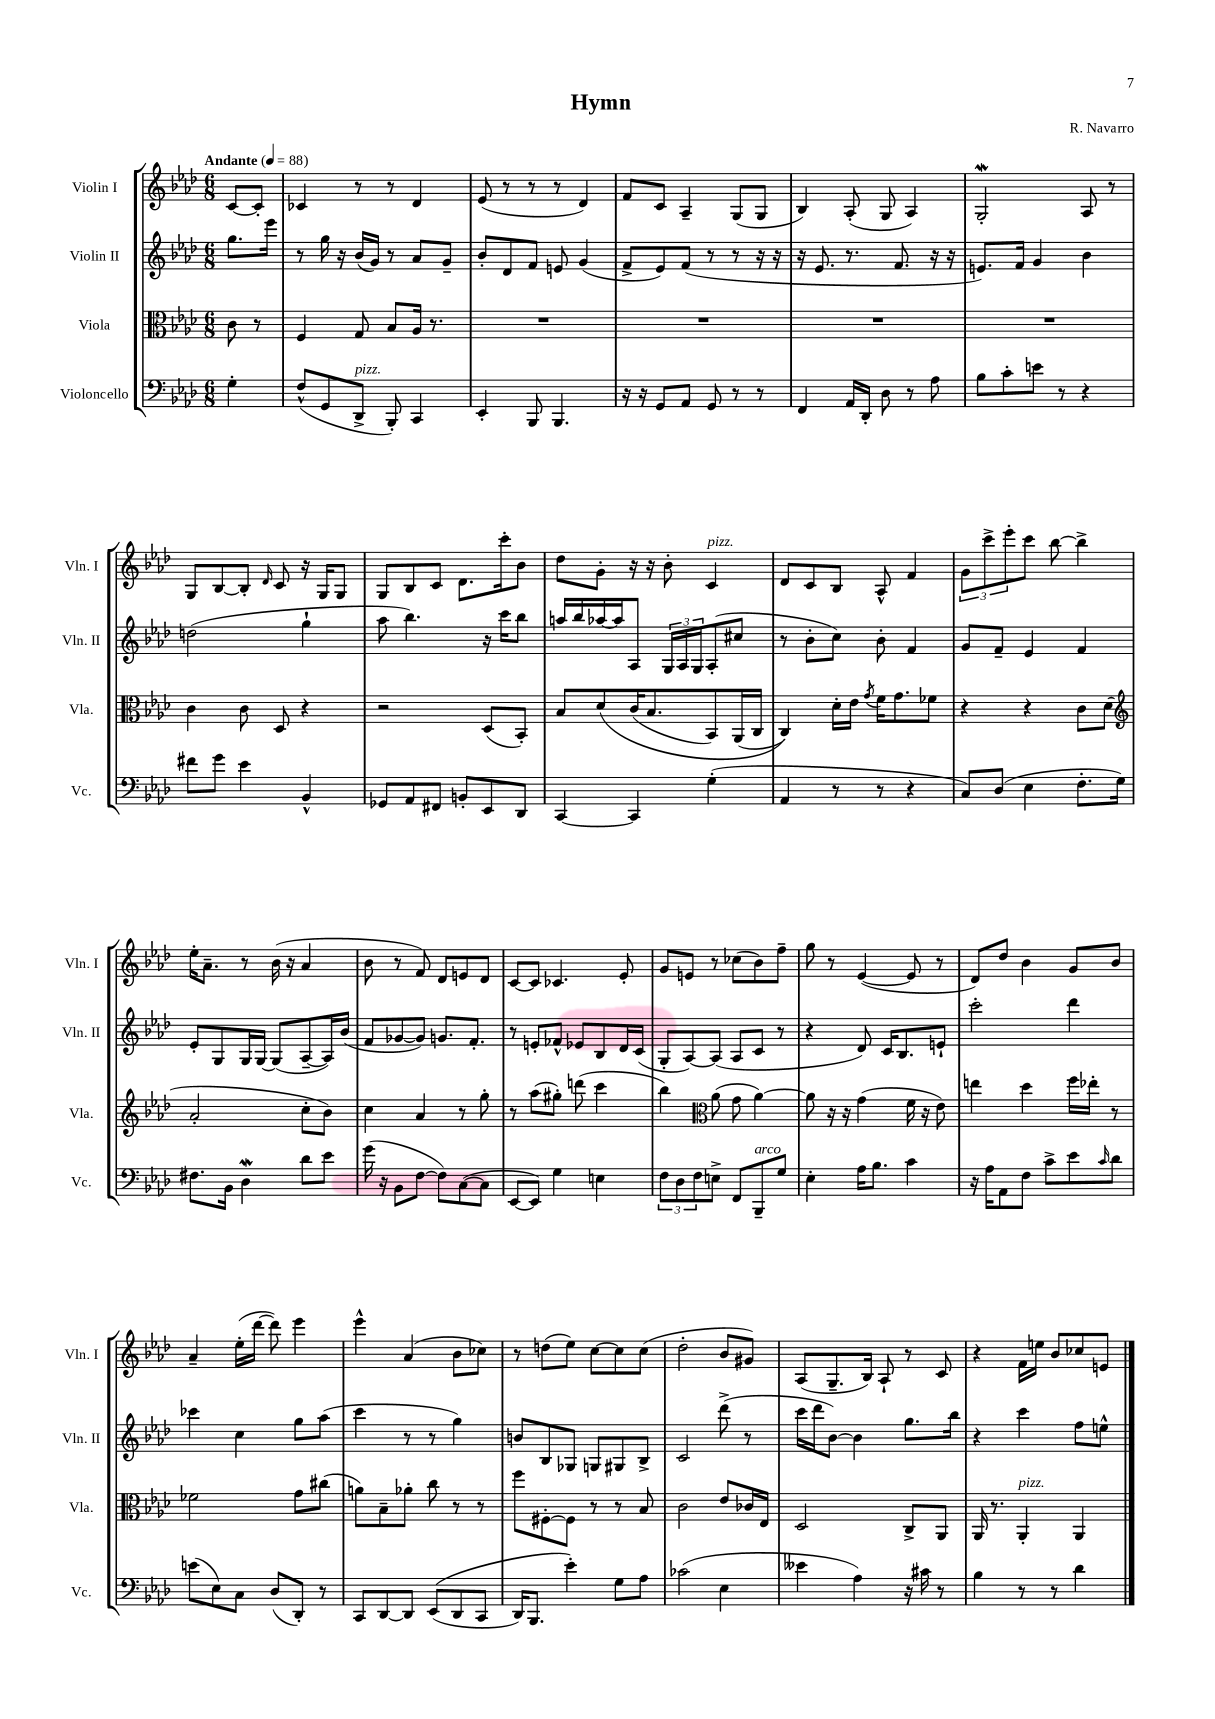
\header { title = "Hymn" composer = "R. Navarro" }
<<
\new StaffGroup <<
\new Staff = "s0" \with { instrumentName = "Violin I" shortInstrumentName = "Vln. I" } {
    \clef treble \key aes \major \numericTimeSignature \time 6/8 \partial 4 \tempo "Andante" 4 = 88
    c'8~ c'8-. |
    ces'4 r8 r8 des'4 |
    ees'8( r8 r8 r8 des'4) |
    f'8 c'8 aes4-- g8( g8 |
    bes4) aes8-.( g8 aes4) |
    g2-.\mordent aes8 r8 |
    g8 bes8~ bes8-. \grace { des'16 } c'8 r16 g16 g8 |
    g8 bes8 c'8 des'8. c'''16-. bes'8 |
    des''8 g'8-. r16 r16 bes'8-. c'4^\markup { \italic "pizz." } |
    des'8 c'8 bes8 aes8-^ f'4 |
    \tuplet 3/2 { g'8 c'''8-> ees'''8-. } c'''8 bes''8~ bes''4-> |
    ees''16-. aes'8.-- r8 bes'16( r16 aes'4 |
    bes'8 r8 f'8) des'8 e'8 des'8 |
    c'8~ c'8 ces'4. ees'8-. |
    g'8 e'8 r8 ces''8( bes'8) f''8-- |
    g''8 r8 ees'4~( ees'8 r8 |
    des'8) des''8 bes'4 g'8 bes'8 |
    aes'4-- ees''16-.( des'''16~ des'''8) ees'''4 |
    ees'''4-^ aes'4( bes'8 ces''8) |
    r8 d''8( ees''8) c''8~ c''8 c''8( |
    des''2-. bes'8 gis'8) |
    aes8( g8.-- bes16) aes8-! r8 c'8 |
    r4 f'16 e''16 bes'8 ces''8 e'8 \bar "|." |
}
\new Staff = "s1" \with { instrumentName = "Violin II" shortInstrumentName = "Vln. II" } {
    \clef treble \key aes \major \numericTimeSignature \time 6/8 \partial 4
    g''8. ees'''16 |
    r8 g''16 r16 bes'16( g'16) r8 aes'8 g'8-- |
    bes'8-. des'8 f'8 e'8 g'4( |
    f'8-> ees'8) f'8( r8 r8 r16 r16 |
    r16 ees'8. r8. f'8. r16 r16 |
    e'8.) f'16 g'4 bes'4 |
    d''2( g''4-! |
    aes''8 bes''4.) r16 c'''16 bes''8 |
    a''16 bes''16 aes''16~ aes''16 aes8 \tuplet 3/2 { g16 aes16 g16 } aes8-.( cis''8 |
    r8 bes'8-. c''8) bes'8-. f'4 |
    g'8 f'8-- ees'4 f'4 |
    ees'8-. g8 g16 g16~ g8( aes8~-- aes16) bes'16( |
    f'8 ges'8~ ges'8) g'8. f'8.-. |
    r8 e'8-. fes'8-^ ees'8 bes8 des'16 c'16( |
    g8-. aes8~) aes8( aes8 c'8 r8 |
    r4 des'8) c'16 bes8. e'8-! |
    c'''2-. des'''4 |
    ces'''4 c''4 g''8 aes''8( |
    c'''4 r8 r8 g''4) |
    b'8 bes8 ges8 g8 gis8 bes8-> |
    c'2 des'''8->( r8 |
    c'''16 des'''16 bes'8~) bes'4 g''8. bes''16 |
    r4 c'''4 f''8 e''8-^ \bar "|." |
}
\new Staff = "s2" \with { instrumentName = "Viola" shortInstrumentName = "Vla." } {
    \clef alto \key aes \major \numericTimeSignature \time 6/8 \partial 4
    c'8 r8 |
    f4 g8 bes8 aes16 r8. |
    R2. |
    R2. |
    R2. |
    R2. |
    c'4 c'8 des8 r4 |
    r2 des8( bes,8-.) |
    bes8 des'8\( c'16( bes8. bes,8) aes,16( c16 |
    c4)\) des'16-. ees'16 \acciaccatura { g'8 } f'16 g'8. fes'8 |
    r4 r4 c'8 des'8( |
    \clef treble aes'2-. c''8-. bes'8) |
    c''4 aes'4 r8 g''8-. |
    r8 aes''8( gis''8-.) d'''8( c'''4 |
    bes''4) \clef alto aes'8( g'8 aes'4~) |
    aes'8 r16 r16 g'4( f'16 r16 ees'8) |
    e''4 des''4 f''16 ees''16-. r8 |
    fes'2 g'8 cis''8( |
    a'8) bes8-- aes'8-. c''8 r8 r8 |
    f''8 fis8~-. fis8 r8 r8 bes8 |
    c'2 ees'8 ces'16 ees16 |
    des2 c8-> aes,8 |
    aes,16 r8. aes,4-.^\markup { \italic "pizz." } aes,4 \bar "|." |
}
\new Staff = "s3" \with { instrumentName = "Violoncello" shortInstrumentName = "Vc." } {
    \clef bass \key aes \major \numericTimeSignature \time 6/8 \partial 4
    g4-. |
    f8-^( g,8 des,8->^\markup { \italic "pizz." } bes,,8-.) c,4 |
    ees,4-. bes,,8 bes,,4. |
    r16 r16 g,8 aes,8 g,8 r8 r8 |
    f,4 aes,16 des,16-. des8 r8 aes8 |
    bes8 c'8-. e'8 r8 r4 |
    fis'8 g'8 ees'4 bes,4-^ |
    ges,8 aes,8 fis,8 b,8-. ees,8 des,8 |
    c,4~ c,4 g4-.( |
    aes,4 r8 r8 r4 |
    c8) des8( ees4 f8.-. g16) |
    fis8. bes,16 des4\mordent des'8 ees'8 |
    g'16( r16 bes,8 f8~ f8) c8~( c8 |
    ees,8~ ees,8) g4 e4 |
    \tuplet 3/2 { f8 des8 f8 } e8-> f,8 bes,,8--^\markup { \italic "arco" } g8 |
    ees4-. aes16 bes8. c'4 |
    r16 aes16 aes,8 f8 c'8-> ees'8 \grace { c'16 } des'8 |
    e'8( ees8) c8 des8( des,8-.) r8 |
    c,8 des,8~ des,8 ees,8(\( des,8 c,8 |
    des,16) bes,,8. ees'4-.\) g8 aes8 |
    ces'2( ees4 |
    eeses'4 aes4) r16 cis'16 r8 |
    bes4 r8 r8 des'4 \bar "|." |
}
>>
>>
\layout { \context { \Score \remove "Bar_number_engraver" } }
